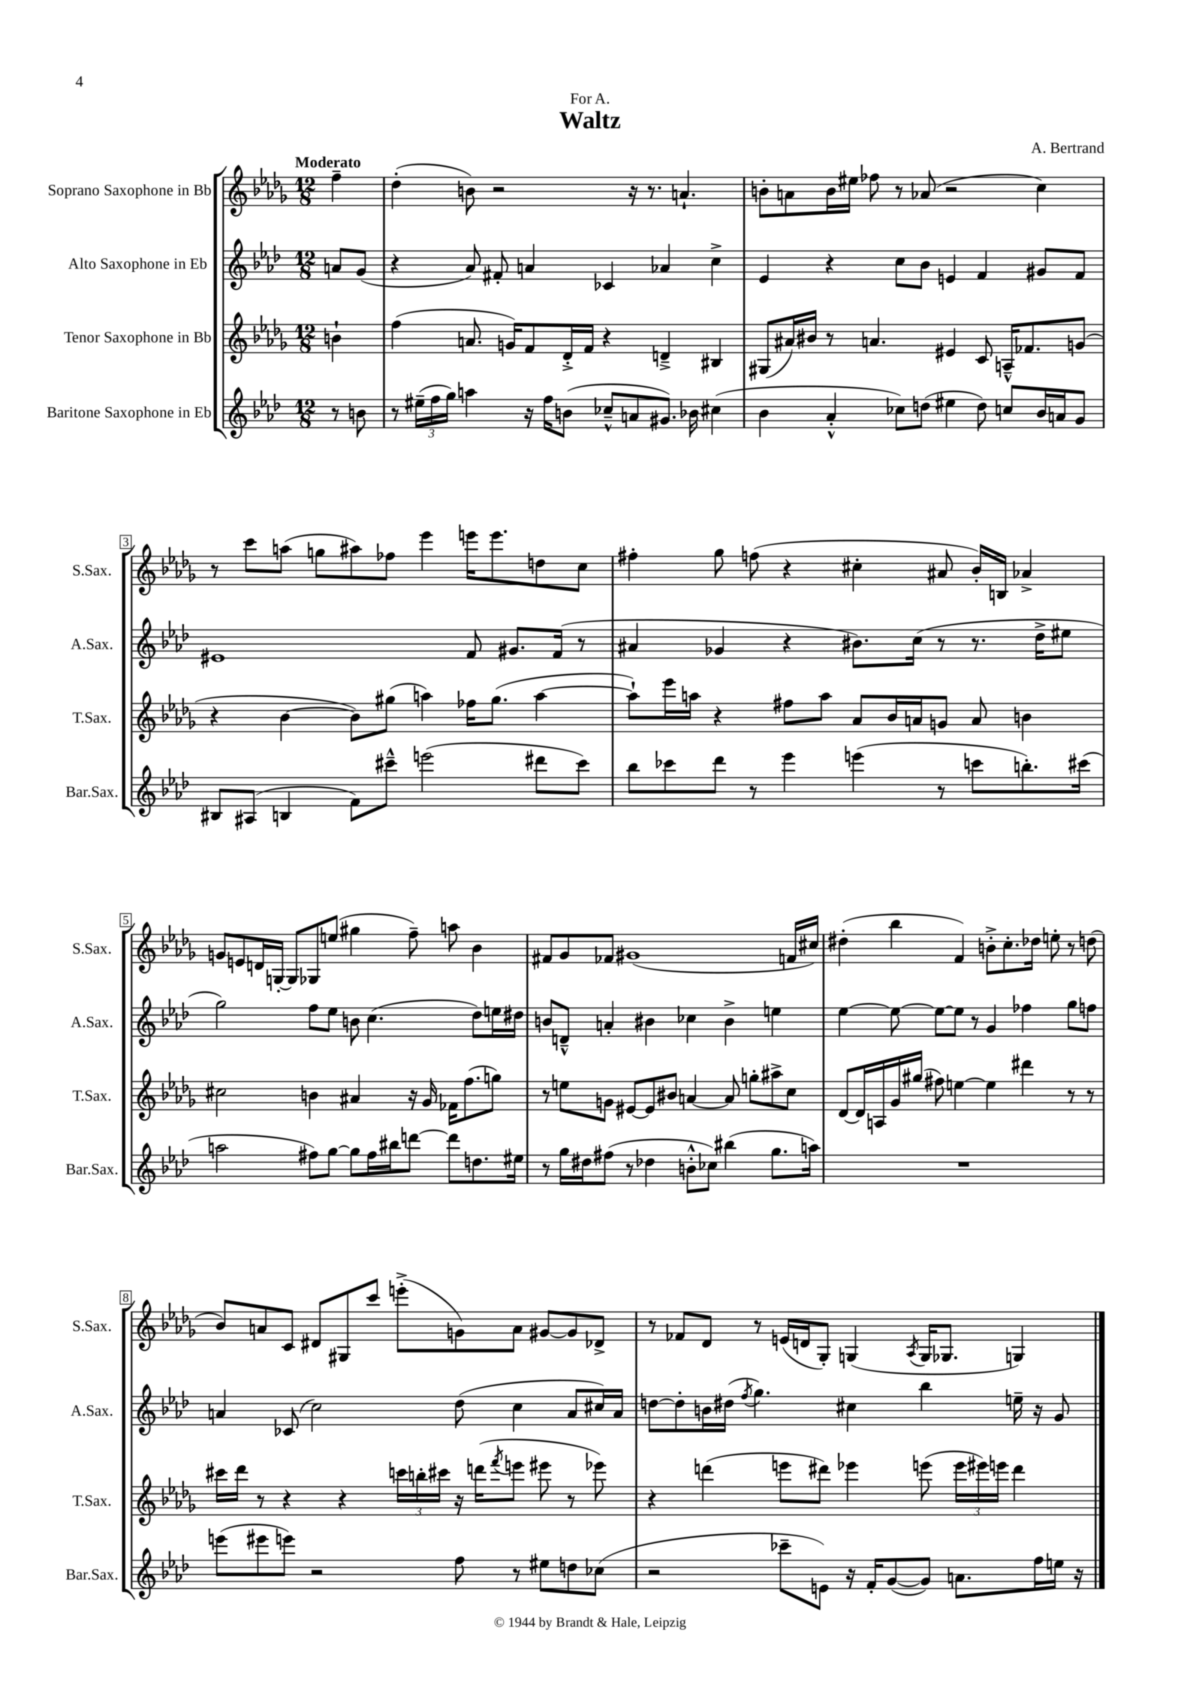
\header { title = "Waltz" composer = "A. Bertrand" dedication = "For A." }
<<
\new StaffGroup <<
\new Staff = "s0" \with { instrumentName = "Soprano Saxophone in Bb" shortInstrumentName = "S.Sax." } {
    \clef treble \key des \major \numericTimeSignature \time 12/8 \partial 4 \tempo "Moderato"
    f''4-- |
    des''4-.( b'8) r2 r16 r8. a'4.-! |
    b'8-. a'8 b'16 eis''16 fes''8 r8 aes'8( r2 c''4) |
    r8 c'''8 a''8( g''8 ais''8) fes''8 ees'''4 e'''16 e'''8. d''8 c''8 |
    fis''4-. ges''8 f''8( r4 cis''4-. ais'8 bes'16-.) b16 aes'4-> |
    g'8 e'8 d'16 g16~-. g8 ges8 e''8( gis''4 f''8--) a''8 bes'4 |
    fis'8 ges'8 fes'8 gis'1( f'16 cis''16) |
    dis''4-.( bes''4 f'4) b'8-.-> c''8.-. des''16 e''8-. r8 d''8( |
    bes'8) a'8 c'8 dis'8 gis8 c'''8 e'''8-.->( g'8) a'8 gis'8~ gis'8 des'8-> |
    r8 fes'8 des'8 r8 e'16( d'16 ges8-.) g4( \acciaccatura { aes8 } g16 ges8. g4) \bar "|." |
}
\new Staff = "s1" \with { instrumentName = "Alto Saxophone in Eb" shortInstrumentName = "A.Sax." } {
    \clef treble \key aes \major \numericTimeSignature \time 12/8 \partial 4
    a'8 g'8( |
    r4 aes'8) fis'8-. a'4 ces'4 aes'4 c''4-> |
    ees'4 r4 c''8 bes'8 e'4 f'4 gis'8 f'8 |
    eis'1 f'8 gis'8. f'16( r8 |
    ais'4 ges'4 r4 bis'8.) c''16( r8 r8. des''16-> eis''8 |
    g''2) f''8 ees''8 b'8 c''4.( des''8) e''16 dis''16 |
    b'8 d'8---^ a'4-. bis'4 ces''4 bis'4-> e''4 |
    ees''4~ ees''8~ ees''8~ ees''8 r8 g'4 fes''4 g''8 f''8 |
    a'4 ces'8( c''2) des''8( c''4 a'8 cis''16) a'16 |
    d''8~ d''8-. b'16 dis''16( \acciaccatura { f''8 } g''4.) cis''4 bes''4 e''16-- r16 g'8 \bar "|." |
}
\new Staff = "s2" \with { instrumentName = "Tenor Saxophone in Bb" shortInstrumentName = "T.Sax." } {
    \clef treble \key des \major \numericTimeSignature \time 12/8 \partial 4
    b'4-! |
    f''4( a'8. g'16) f'8 des'16-.-> f'16 r4 d'4---> bis4 |
    gis8( ais'16) bis'16 r8 a'4. eis'4 c'8 a16---^ fes'8. g'8( |
    r4 bes'4~ bes'8) gis''8( a''4) fes''16 gis''8.( a''4~ |
    a''8-!) ees'''16 a''16 r4 fis''8 a''8 aes'8 bes'16 a'16 g'8 a'8 b'4 |
    cis''2 b'4 ais'4 r16 ges'16 fes'16 f''8.( g''8) |
    r8 e''8 g'8 eis'8~ eis'8 bis'8 a'4~ a'8 g''8-. ais''8-> c''8 |
    des'8~ des'16 a16 ges'16 gis''16( fis''8) e''4~ e''4 dis'''4 r8 r8 |
    cis'''16 des'''16 r8 r4 r4 \tuplet 3/2 { c'''16 b''16-. cis'''16 } r16 d'''16( \acciaccatura { f'''8 } e'''8 eis'''8 r8 ees'''8) |
    r4 d'''4( e'''8 dis'''8) ees'''4 e'''8( \tuplet 3/2 { e'''16 eis'''16) e'''16 } dis'''4 \bar "|." |
}
\new Staff = "s3" \with { instrumentName = "Baritone Saxophone in Eb" shortInstrumentName = "Bar.Sax." } {
    \clef treble \key aes \major \numericTimeSignature \time 12/8 \partial 4
    r8 b'8 |
    r8 \tuplet 3/2 { eis''16--( f''16 g''16) } a''4 r16 f''16 b'8( ces''8---^ a'8 gis'8.) bes'16 cis''4( |
    bes'4 aes'4-.-^ ces''8) d''8( eis''4 d''8) c''8 bes'16 a'16 g'8 |
    bis8 ais8( b4 f'8) cis'''8---^ e'''2( dis'''8 cis'''8) |
    bes''8 ces'''8 des'''8 r8 ees'''4 e'''4( r8 c'''8 b''8.-.) cis'''16( |
    a''2 fis''8) g''8~ g''8 fis''16 bis''16 d'''8~ d'''8 d''8. eis''16 |
    r8 g''16 dis''16 fis''8( r8 des''4 b'8-.-^ ces''8) bis''4( g''8. a''16) |
    R1. |
    e'''8( eis'''8 e'''8) r2 f''8 r8 eis''8 d''8 ces''8( |
    r2 ces'''8-- e'8) r16 f'16-. g'8~( g'8) a'8. f''16 e''16 r16 \bar "|." |
}
>>
>>
\layout { \context { \Score \override BarNumber.stencil = #(make-stencil-boxer 0.1 0.3 ly:text-interface::print) } }
